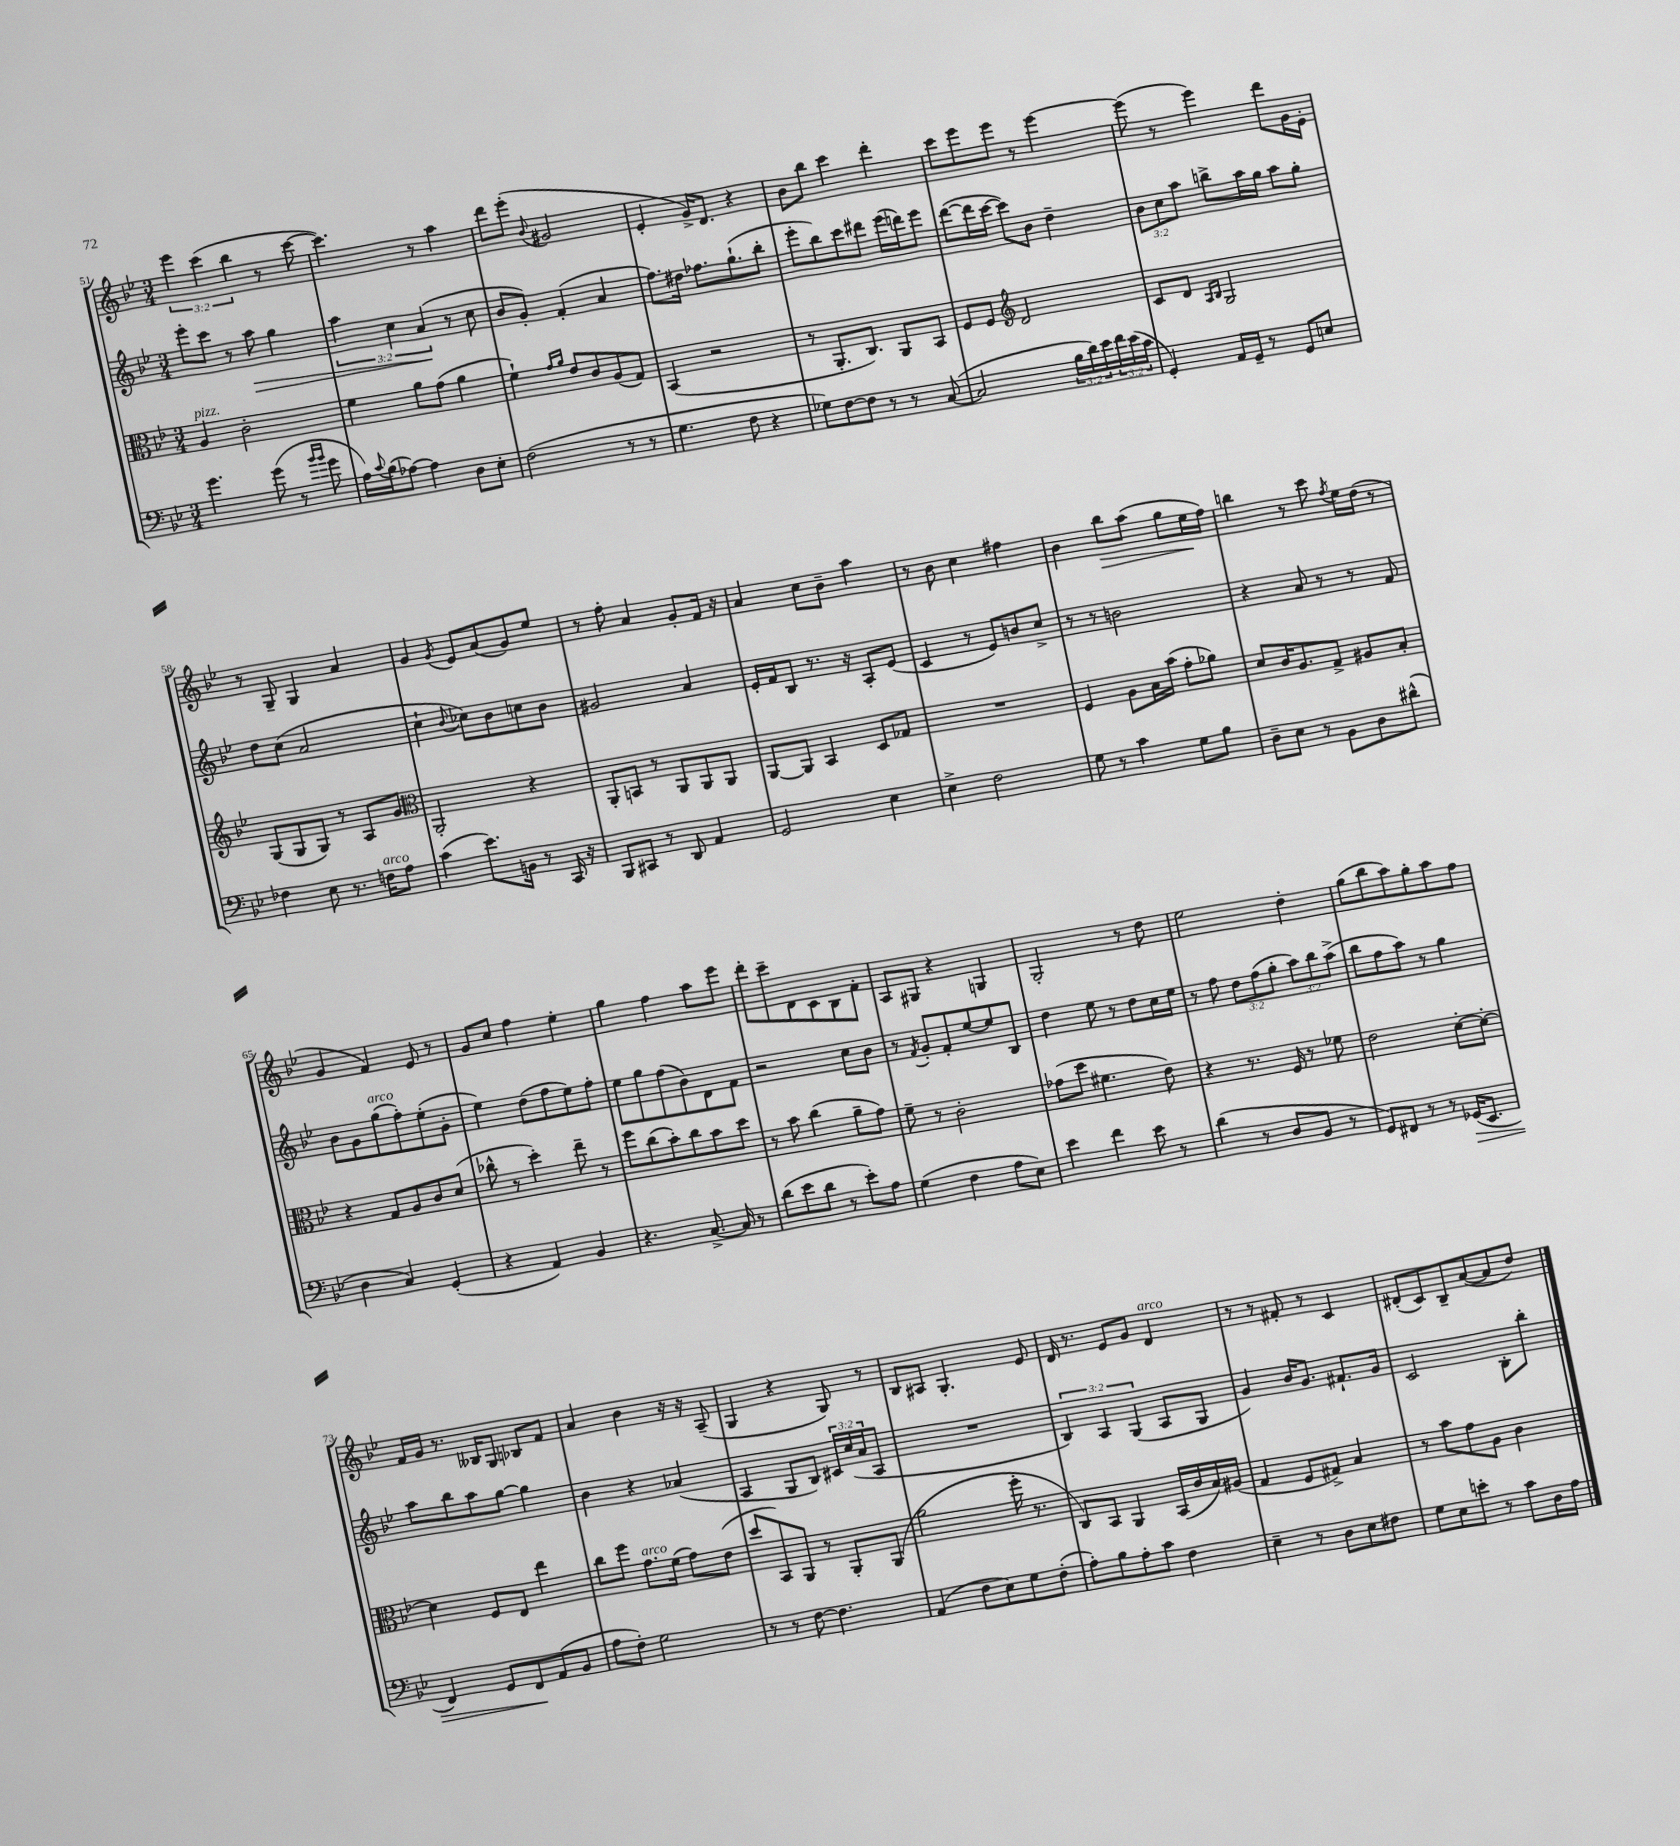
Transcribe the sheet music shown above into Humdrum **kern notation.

**kern	**kern	**kern	**kern
*staff4	*staff3	*staff2	*staff1
*clefF4	*clefC3	*clefG2	*clefG2
*k[b-e-]	*k[b-e-]	*k[b-e-]	*k[b-e-]
*M3/4	*M3/4	*M3/4	*M3/4
4.g	4A	8eee-'	6eee-
.	.	8ccc	.
.	.	.	(6ccc
.	2c'	8r	.
.	.	.	6bb-
(8g	.	8aa	.
8r	.	4gg	8r
16qqb-	.	.	.
16qqb-	.	.	.
8g	.	.	[8ccc
=	=	=	=
16A)	4f	6aa	4.ccc])
8qqc	.	.	.
(16B-	.	.	.
[8A-)	.	.	.
.	.	6cc	.
4A-]	8a	.	.
.	.	(6a	.
.	(8g	.	8r
8D	4a	8r	4aa
8E-'	.	8cc	.
=	=	=	=
(2F	4f`)	8b-	8ddd
.	.	8g')	(8eee-'
.	16qqg	.	.
.	16qqa	.	8qqb-
.	8e-	(4f'	2g#
.	8c	.	.
8r	(8A	4a	.
8r	8G)	.	.
=	=	=	=
4.G	(4BB-	8.ff)	4e-'
.	.	16dd#	.
.	2r	8.ff-	16g^)
.	.	.	8.d
8F	.	.	.
.	.	(8.gg`	.
4r	.	.	4r
.	.	8bb-'	.
=	=	=	=
8G-)	8r	8eee-'	8b-
[8F	8.AA'	8bb-)	8bb-
8F]	.	8ccc	4ccc
.	8.C)	.	.
8r	.	8ddd#	.
8r	8AA	(16eee-	4ddd'
.	.	16ddd)	.
([8C	8BB-	8eee-	.
=	=	=	=
2C]	8F	([8ddd	8ccc
.	8F	16ddd]	8eee-
.	.	[16ccc	.
*	*clefG2	*	*
.	2d	8ccc])	8eee-
.	.	8b-	8r
24B-	.	4dd~	[4eee-
24d)	.	.	.
24e-	.	.	.
24f	.	.	.
(24e-	.	.	.
24c	.	.	.
=	=	=	=
4GG')	8c	12b-	(8eee-]
.	.	12cc	.
.	8d	.	8r
.	.	12aa	.
.	16qqA	.	.
.	16qqB-	.	.
16AA	2G	8bb^	4eee-)
16GG~	.	.	.
8r	.	16aa	.
.	.	16gg	.
8GG	.	8aa	8ddd
8E	.	8gg'	16g
.	.	.	16e-'
=	=	=	=
4F-	(8G	8dd	8r
.	8G	(8cc	8G~
8E-	8G)	2a	4G
8.r	8r	.	.
.	8A	.	4a
16F	.	.	.
8A	8g	.	.
=	=	=	=
*	*clefC3	*	*
(4c	2AA'	4cc`	4g
.	.	8qqb-	8qg
8.e-)	.	8cc-)	8e-
.	.	8b-	(8a
16BB	.	.	.
8r	4r	8cc	8g)
16CC	.	8b-	8ee-
16r	.	.	.
=	=	=	=
8BBB-	8AA'	2g#	8r
8CC#	8BB	.	8ff'
8r	8r	.	4a
8DD	8AA	.	.
4AA	8AA	4a	8g'
.	8AA	.	16f
.	.	.	16r
=	=	=	=
2GG	[8AA	16e-'	4a
.	.	16f	.
.	8AA]	8B-	.
.	4BB-	8.r	8cc
.	.	.	8b-~
.	.	16r	.
4E-	8D	8A'	4aa
.	8G-	(8e-	.
=	=	=	=
4E-^	2.r	4c	8r
.	.	.	8b-
2F	.	8r	4cc
.	.	8e-)	.
.	.	8b	4ff#
.	.	8cc^	.
=	=	=	=
8G	4F	8r	4b-
8r	.	8r	.
4c	8A	2b	8bb-
.	16B-	.	(8aa
.	(16b-	.	.
8G	8g'	.	8gg
8B-	8a-)	.	16ee-
.	.	.	16ff)
=	=	=	=
8D~	8d	4r	4bb
8E-	16c	.	.
.	8.A	.	.
8r	.	8a	8r
8BB-	8G^	8r	8ccc
.	.	.	8qff
8D	8A#	8r	16ee-
.	.	.	(16dd
(8d#^^	8B-'	8f	8r
=	=	=	=
4D	4r	8b-	4g
.	.	8g	.
4C)	8G	(8gg	4f)
.	8A	8ff')	.
(4GG'	8c	(8ee-'	8e-
.	(8d	8g'	8r
=	=	=	=
4r	8cc-^^	4ee-)	8g
.	8r	.	8cc
4AA)	4dd')	(8dd	4ff
.	.	8ff	.
4BB-	8ee-~	8ee-)	4ee-'
.	8r	8ff'	.
=	=	=	=
4.r	8ff	8ee-	4gg
.	(8cc	8gg	.
.	8b-')	(8ff	4ff
[8.C^	8cc	8b-)	.
.	8b-	8d	8aa
16C]	.	.	.
8r	8dd	8f	8eee-
=	=	=	=
(8d	8r	2r	8ddd'
8e-	8b-	.	8ccc~
8d	(4cc	.	8d
8r	.	.	8c
8e-')	8a~	8cc	8B-
8A	8g)	8b-	8f'
=	=	=	=
(4G	8f~	8r	8A
.	.	8qf	.
.	8r	8g'	8G#
4F	2c'	8f'	4r
.	.	[8ee-	.
8A	.	8ee-]	4G
8E-)	.	8B-	.
=	=	=	=
4e-	(8g-	4dd	2G'
.	8dd	.	.
4f	4.f#	8ee-	.
.	.	8r	.
8e-	.	8dd	8r
8r	8e-)	16cc	8dd
.	.	16ee-	.
=	=	=	=
(4d	4r	8r	2ee-
.	.	8ff	.
8r	8.r	12dd	.
.	.	(12ff	.
8D	.	.	.
.	.	12gg'	.
.	16F	.	.
8BB-	8r	12aa)	4dd'
.	.	12bb-	.
8r	8f-	.	.
.	.	(12aa^	.
=	=	=	=
8GG)	2e-	8bb-	(8gg
8FF#	.	8ff	8bb-
8r	.	8aa)	8aa)
8r	.	8r	8gg'
(16GG-	[8d'	4gg	8aa
8.EE-	.	.	.
.	8d'_	.	8ff
=	=	=	=
4FF)	4d]	8aa	16f
.	.	.	16g
.	.	8bb-	8.r
8GG	8F	8aa	.
.	.	.	16B--
8FF	8E-	[8gg	8G
(8AA	4ee-	4gg]	8B-
8BB-	.	.	8f
=	=	=	=
8A	8cc	4b-	4a
8F')	8ff	.	.
2G	8.g	4r	4b-
.	(16f	.	.
.	8g)	(4a-	16r
.	.	.	16r
.	(8e-	.	(8A~
=	=	=	=
8r	8dd	4A	4G
8r	8BB-)	.	.
[8F	8AA	8G	4r
4.F]	8r	8B-)	.
.	8AA'	24c#	8G)
.	.	(24cc	.
.	.	24a	.
.	(8AA	8A	8r
=	=	=	=
(4AA	2a	2.r	8B-
.	.	.	8A#
8F	.	.	4.G'
8E-)	.	.	.
8G	16ff'	.	.
.	8.r	.	.
(8F'	.	.	8e-
=	=	=	=
8A')	8C)	6B-)	16d
.	.	.	8.r
8B-	8BB-	.	.
.	.	6A	.
8A'	4AA	.	8e-
.	.	(6G	.
8c	.	.	8g
4F	(16BB-	8A	4d
.	16c	.	.
.	16B-)	8G	.
.	(16A#	.	.
=	=	=	=
4E-~	4G	4g)	8r
.	.	.	8r
8r	8F	16b-	8f#'
.	.	8.g	.
8D	8G#^)	.	8r
8E-	4B-	8.f#`	4c
8F#	.	.	.
.	.	16g	.
=	=	=	=
8G	8r	2c	(8d#'
8E-	8b-	.	8c)
8e'	8g	.	8B-~
8r	8A	.	([8a
8c	4c	8B-'	8a]
16D	.	8bb-'	8dd)
16A	.	.	.
==	==	==	==
*-	*-	*-	*-
